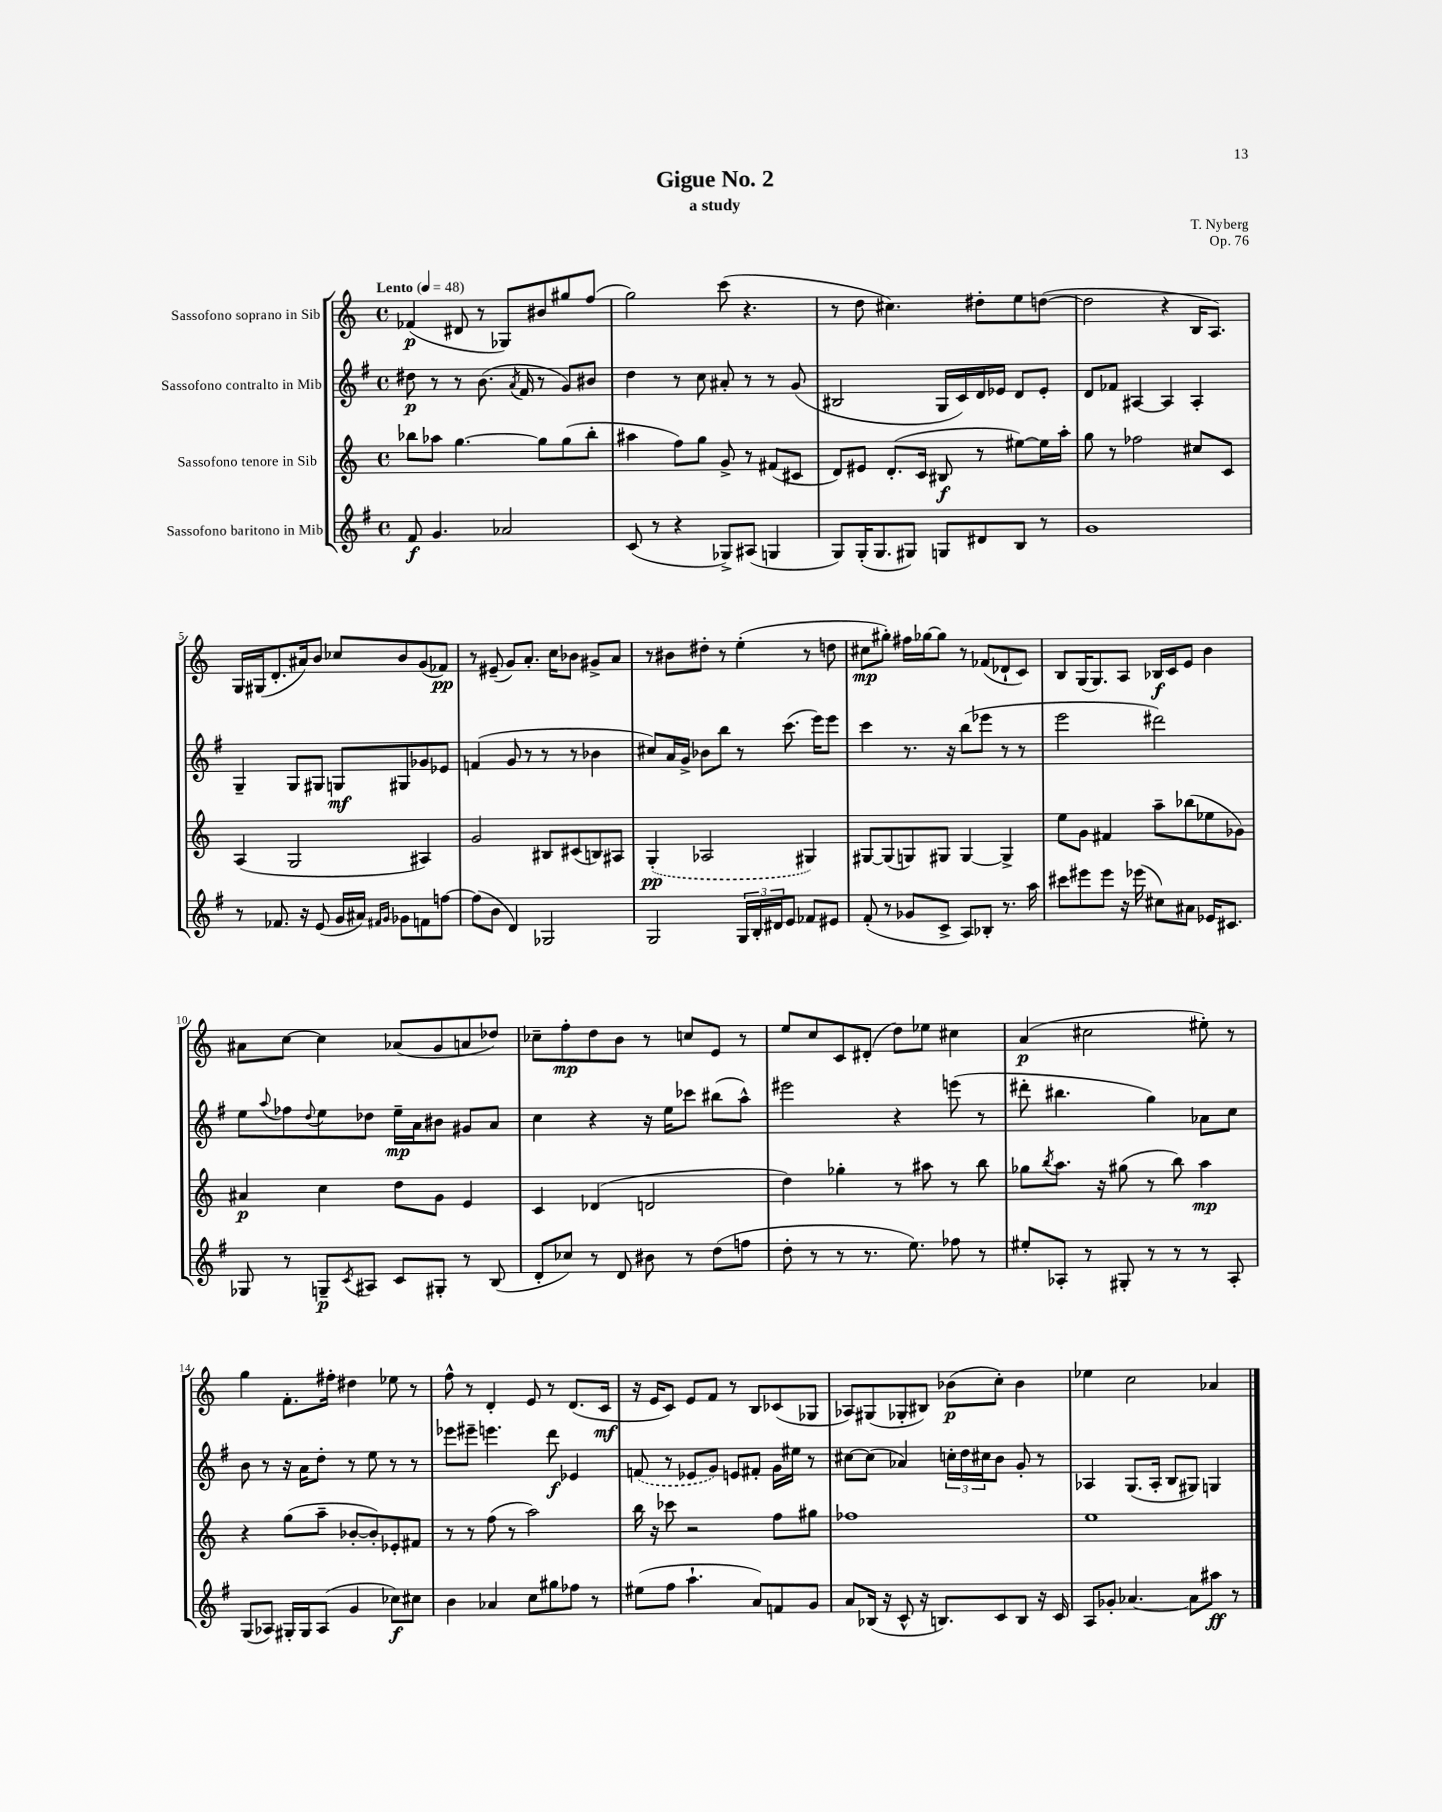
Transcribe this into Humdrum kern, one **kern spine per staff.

**kern	**dynam	**kern	**dynam	**kern	**dynam	**kern	**dynam
*part4	*part4	*part3	*part3	*part2	*part2	*part1	*part1
*staff4	*staff4	*staff3	*staff3	*staff2	*staff2	*staff1	*staff1
*I"Sassofono baritono in Mib	*	*I"Sassofono tenore in Sib	*	*I"Sassofono contralto in Mib	*	*I"Sassofono soprano in Sib	*
*clefG2	*	*clefG2	*	*clefG2	*	*clefG2	*
*k[f#]	*	*k[]	*	*k[f#]	*	*k[]	*
*M4/4	*	*M4/4	*	*M4/4	*	*M4/4	*
*met(c)	*	*met(c)	*	*met(c)	*	*met(c)	*
*MM48	*	*MM48	*	*MM48	*	*MM48	*
=1	=1	=1	=1	=1	=1	=1	=1
!	!	!	!	!	!	!LO:TX:a:B:t=Lento	!
8f#/	f	8bb-X\L	.	8dd#X\	p	(4f-X/	p
4.g/	.	8aa-X\J	.	8r	.	.	.
.	.	[4.gg\	.	8r	.	8d#X/	.
.	.	.	.	(8.b\	.	8r	.
2a-X/	.	.	.	.	.	8G-X/L)	.
.	.	.	.	8qa/	.	.	.
.	.	.	.	16f#/	.	.	.
.	.	8gg\L]	.	8r	.	8b#X/	.
.	.	(8gg\	.	8g/L)	.	8gg#X/	.
.	.	8bb-'\J	.	8b#X/J	.	(8ff/J	.
=2	=2	=2	=2	=2	=2	=2	=2
(8c/	.	4aa#X\	.	4dd\	.	2gg\)	.
8r	.	.	.	.	.	.	.
4r	.	8ff\L)	.	8r	.	.	.
.	.	8gg\J	.	8cc\	.	.	.
8G-X^/L)	.	8g^/	.	8a#X'/	.	(8ccc\	.
(8A#X/J	.	8r	.	8r	.	4.r	.
4Gn/	.	(8f#X/L	.	8r	.	.	.
.	.	8c#X/J	.	(8g/	.	.	.
=3	=3	=3	=3	=3	=3	=3	=3
8G/L)	.	8d/L)	.	2B#X/	.	8r	.
(16G'/K	.	8e#X/J	.	.	.	8dd\	.
8.G/	.	.	.	.	.	.	.
.	.	(8.d'/L	.	.	.	4.cc#X\)	.
8G#X/J)	.	.	.	.	.	.	.
.	.	16c/Jk	.	.	.	.	.
8Gn/L	.	8B#X/	f	16G/LL	.	.	.
.	.	.	.	16c/)	.	.	.
8d#X/	.	8r	.	16d/	.	8dd#X'\L	.
.	.	.	.	16e-X/JJ	.	.	.
8B/J	.	[8ee#X\L)	.	8d/L	.	8ee\	.
8r	.	16ee#\L]	.	8e-'/J	.	([8ddn\J	.
.	.	16aa'\JJ	.	.	.	.	.
=4	=4	=4	=4	=4	=4	=4	=4
1g	.	8gg\	.	8d/L	.	2dd\]	.
.	.	8r	.	8f-X/J	.	.	.
.	.	2ff-X\	.	[4A#X/	.	.	.
.	.	.	.	4A#/]	.	4r	.
.	.	8cc#X/L	.	4A#'/	.	16B/KL	.
.	.	.	.	.	.	8.A/J)	.
.	.	8c/J	.	.	.	.	.
!!LO:LB:g=z
=5	=5	=5	=5	=5	=5	=5	=5
8r	.	(4A/	.	4G~/	.	16G/LL	.
.	.	.	.	.	.	(16G#X/J	.
8.f-X/	.	.	.	.	.	8.d'/	.
.	.	2G/	.	8G/L	.	.	.
16r	.	.	.	.	.	16a#X/k)	.
(8e/	.	.	.	8G#X/J	.	8b/J	.
16g/LL	.	.	.	8Gn/L	mf	8cc-X/L	.
16a#X/JJ)	.	.	.	.	.	.	.
16qqf#X/LL	.	.	.	.	.	.	.
16qqg/JJ	.	.	.	.	.	.	.
8g-X\L	.	.	.	8G#X/	.	8b/	.
8fn\	.	4A#X/)	.	8g-X/	.	(8g/	.
[8ffn\J	.	.	.	8e-X/J	.	8f-X/J)	pp
=6	=6	=6	=6	=6	=6	=6	=6
(8ff\L]	.	2g/	.	(4fn/	.	8r	.
8b\J	.	.	.	.	.	(8e#X~/	.
4d/)	.	.	.	8g/	.	8g/L)	.
.	.	.	.	8r	.	8.a'/J	.
2G-X/	.	8B#X/L	.	8r	.	.	.
.	.	.	.	.	.	16cc\KL	.
.	.	(8c#X/	.	8r	.	8b-X\J	.
.	.	8Bn/)	.	4b-X\	.	8g#X^/L	.
.	.	8A#X/J	.	.	.	8a/J	.
=7	=7	=7	=7	=7	=7	=7	=7
2G/	.	(4G'/	pp	8cc#X/L)	.	8r	.
.	.	.	.	16a/L	.	8b#X\L	.
.	.	.	.	16g^/JJ	.	.	.
.	.	2A-X/	.	8b-X\L	.	8dd#X'\J	.
.	.	.	.	8bb\J	.	8r	.
24G/LL	.	.	.	8r	.	(4ee'\	.
24B'/	.	.	.	.	.	.	.
24d#X/J	.	.	.	.	.	.	.
8e/J	.	.	.	(8.ccc\	.	.	.
8f-X/L	.	4G#X/)	.	.	.	8r	.
.	.	.	.	16eee\KL)	.	.	.
8e#X/J	.	.	.	8eee\J	.	8ddn\	.
=8	=8	=8	=8	=8	=8	=8	=8
(8f#'/	.	[8G#X/L	.	4ccc\	.	8cc#X\L	mp
8r	.	(8G#/]	.	.	.	8gg#X'\J)	.
8g-X/L	.	8Gn/)	.	8.r	.	16ff#X\LL	.
.	.	.	.	.	.	[16gg-X\J	.
8c^/J	.	8G#X/J	.	.	.	8gg-\J]	.
.	.	.	.	16r	.	.	.
8A/L)	.	[4G#/	.	(8bb\L	.	8r	.
8B-X'/J	.	.	.	8eee-X\J	.	(8f-X/L	.
8.r	.	4G#^/]	.	8r	.	8d-X`/	.
.	.	.	.	8r	.	8c/J)	.
16aa\	.	.	.	.	.	.	.
=9	=9	=9	=9	=9	=9	=9	=9
8ccc#X\L	.	8ee\L	.	2eee\	.	8B/L	.
8eee#X\	.	8g\J	.	.	.	(16G/K	.
.	.	.	.	.	.	8.G/)	.
8eee#\J	.	4f#X/	.	.	.	.	.
16r	.	.	.	.	.	8A/J	.
(16eee-X\	.	.	.	.	.	.	.
8cc#X\L)	.	8aa~\L	.	2ddd#X\)	.	16B-X/LL	f
.	.	.	.	.	.	16c/J	.
8a#X\J	.	(8bb-X\	.	.	.	8e/J	.
16e-X/KL	.	8ee-X\	.	.	.	4b\	.
8.c#X/J	.	.	.	.	.	.	.
.	.	8g-X\J)	.	.	.	.	.
!!LO:LB:g=z
=10	=10	=10	=10	=10	=10	=10	=10
8G-X/	.	4a#X/	p	8ee\L	.	8a#X\L	.
.	.	.	.	8qqaa/	.	.	.
8r	.	.	.	8ff-X\	.	[8cc\J	.
.	.	.	.	8qqdd/	.	.	.
8Gn~/L	p	4cc\	.	8ee\	.	4cc\]	.
8qc/	.	.	.	.	.	.	.
8A#X/J	.	.	.	8dd-X\J	.	.	.
8c/L	.	8dd\L	.	16ee~\LL	mp	(8a-X/L	.
.	.	.	.	16a\J	.	.	.
8G#X'/J	.	8g\J	.	8b#X\J	.	8g/	.
8r	.	4e/	.	8g#X/L	.	8an/	.
(8B/	.	.	.	8a/J	.	8dd-X/J)	.
=11	=11	=11	=11	=11	=11	=11	=11
8d'/L	.	4c/	.	4cc\	.	8cc-X~\L	.
8cc-X/J)	.	.	.	.	.	8ff'\	mp
8r	.	(4d-X/	.	4r	.	8dd\	.
8d/	.	.	.	.	.	8b\J	.
8b#X\	.	2dn/	.	16r	.	8r	.
.	.	.	.	16ee\KL	.	.	.
8r	.	.	.	8ccc-X\J	.	8ccn/L	.
(8dd\L	.	.	.	(8bb#X\L	.	8e/J	.
8ffn\J	.	.	.	8aa^^\J)	.	8r	.
=12	=12	=12	=12	=12	=12	=12	=12
8dd'\	.	4dd\)	.	2eee#X\	.	8ee/L	.
8r	.	.	.	.	.	8cc/	.
8r	.	4gg-X'\	.	.	.	8c/	.
8.r	.	.	.	.	.	(8d#X'/J	.
.	.	8r	.	4r	.	8dd\L)	.
8.ee\)	.	.	.	.	.	.	.
.	.	8aa#X\	.	.	.	8ee-X\J	.
8ff-X\	.	8r	.	(8eeen\	.	4cc#X\	.
8r	.	8bb\	.	8r	.	.	.
=13	=13	=13	=13	=13	=13	=13	=13
8ee#X'/L	.	8gg-X\L	.	8ddd#X'\	.	(4a/	p
.	.	8qbb/	.	.	.	.	.
8A-X'/J	.	8.aa\J	.	4.bb#X\	.	.	.
8r	.	.	.	.	.	2cc#X\	.
.	.	16r	.	.	.	.	.
8G#X'/	.	(8gg#X\	.	.	.	.	.
8r	.	8r	.	4gg\)	.	.	.
8r	.	8bb\)	.	.	.	.	.
8r	.	4aa\	mp	8a-X\L	.	8ee#X'\)	.
8A-'/	.	.	.	8cc\J	.	8r	.
!!LO:LB:g=z
=14	=14	=14	=14	=14	=14	=14	=14
(8G/L	.	4r	.	8b\	.	4gg\	.
8A-X/J)	.	.	.	8r	.	.	.
16G#X'/LL	.	(8gg\L	.	16r	.	8.f'\L	.
16G#/J	.	.	.	16a\KL	.	.	.
(8A-/J	.	8aa~\J	.	8dd'\J	.	.	.
.	.	.	.	.	.	16ff#X'\Jk	.
4g/	.	[8b-X'/L	.	8r	.	4dd#X\	.
.	.	8b-'/])	.	8ee\	.	.	.
8cc-X\L)	f	8e-X'/	.	8r	.	8ee-X\	.
8cc#X\J	.	8f#X/J	.	8r	.	8r	.
=15	=15	=15	=15	=15	=15	=15	=15
4b\	.	8r	.	8eee-X\L	.	8ff^^\	.
.	.	8r	.	8eee#X~\J	.	8r	.
4a-X/	.	(8ff\	.	4.eeen\	.	4d'/	.
.	.	8r	.	.	.	.	.
8cc\L	.	2aa\)	.	.	.	8e/	.
8gg#X\	.	.	.	8ddd\	f	8r	.
8ff-X\J	.	.	.	4e-X/	.	(8.d/L	.
8r	.	.	.	.	.	.	.
.	.	.	.	.	.	16c/Jk	mf
=16	=16	=16	=16	=16	=16	=16	=16
(8ee#X\L	.	16bb\	.	(8fn/	.	16r	.
.	.	16r	.	.	.	16e/KL	.
8ff#\J	.	8ccc-X\	.	8r	.	8c/J)	.
4.aa`\	.	2r	.	8e-X/L	.	8e/L	.
.	.	.	.	8g/J)	.	8f/J	.
.	.	.	.	8en/L	.	8r	.
8a/L)	.	.	.	8f#X'/J	.	8B/L	.
8fn/	.	8ff\L	.	16g\LL	.	(8c-X/	.
.	.	.	.	16ee#X\JJ	.	.	.
8g/J	.	8gg#X\J	.	8r	.	8G-X/J	.
=17	=17	=17	=17	=17	=17	=17	=17
8a/L	.	1ff-X	.	[8cc#X\L	.	8A-X/L)	.
(16B-X/Jk	.	.	.	(8cc#\J]	.	(8G#X/	.
16r	.	.	.	.	.	.	.
8c^^/	.	.	.	4a-X/)	.	8G-X'/	.
16r	.	.	.	.	.	8B#X/J)	.
8.Bn/L)	.	.	.	.	.	.	.
.	.	.	.	24ccn'\LL	.	(8b-X\L	p
.	.	.	.	24dd\	.	.	.
.	.	.	.	24cc#X\J	.	.	.
8c/	.	.	.	8b\J	.	8cc'\J)	.
8B/J	.	.	.	8g'/	.	4b-\	.
16r	.	.	.	8r	.	.	.
16c/	.	.	.	.	.	.	.
=18	=18	=18	=18	=18	=18	=18	=18
8A/L	.	1ee	.	4A-X/	.	4ee-X\	.
8g-X'/J	.	.	.	.	.	.	.
[4.a-X/	.	.	.	(8.G/L	.	2cc\	.
.	.	.	.	16A-'/Jk	.	.	.
.	.	.	.	8B/L	.	.	.
8a-\L]	.	.	.	8G#X/J)	.	.	.
8aa#X\J	ff	.	.	4Gn/	.	4a-X/	.
8r	.	.	.	.	.	.	.
==	==	==	==	==	==	==	==
*-	*-	*-	*-	*-	*-	*-	*-
